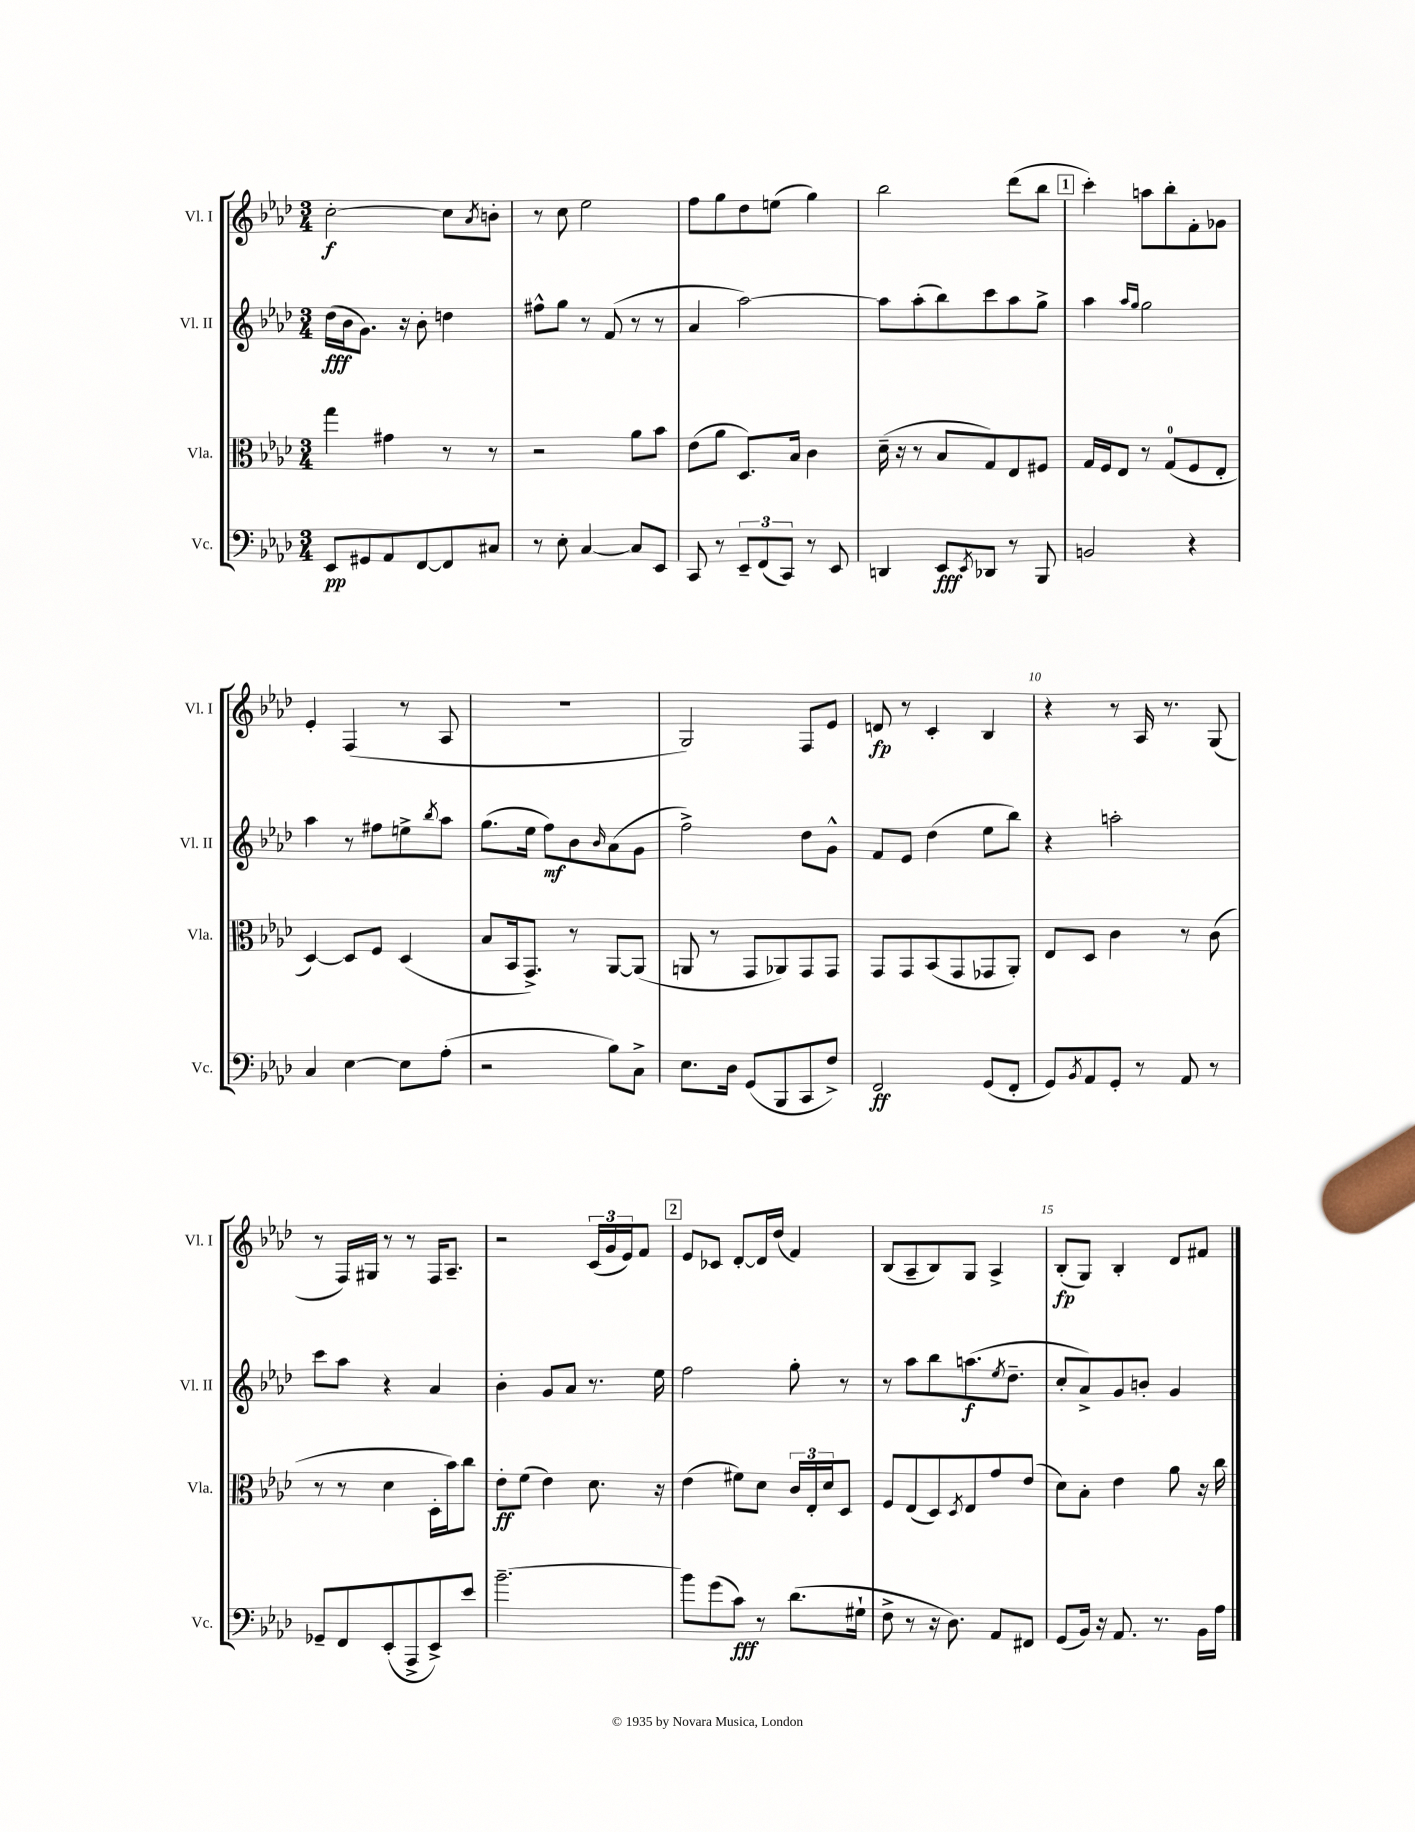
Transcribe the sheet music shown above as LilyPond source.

<<
\new StaffGroup <<
\new Staff = "s0" \with { instrumentName = "Vl. I" shortInstrumentName = "Vl. I" } {
    \clef treble \key aes \major \numericTimeSignature \time 3/4
    c''2~-.\f c''8 \acciaccatura { aes'8 } b'8-. |
    r8 c''8 ees''2 |
    f''8 g''8 des''8 e''8( g''4) |
    bes''2 des'''8( bes''8 |
    \mark \markup { \box "1" } c'''4-.) a''8 bes''8-. f'8-. ges'8 |
    ees'4-. f4( r8 aes8 |
    R2. |
    g2) f8 ees'8 |
    d'8\fp r8 c'4-. bes4 |
    r4 r8 aes16 r8. g8( |
    r8 f16) gis16 r8 r8 f16 aes8.-- |
    r2 \tuplet 3/2 { c'16( g'16 ees'16) } f'8 |
    \mark \markup { \box "2" } ees'8 ces'8 des'8~-. des'16 des''16( f'4) |
    bes8( aes8-- bes8) g8 aes4-> |
    bes8-.\fp( g8) bes4-. des'8 fis'8 \bar "|." |
}
\new Staff = "s1" \with { instrumentName = "Vl. II" shortInstrumentName = "Vl. II" } {
    \clef treble \key aes \major \numericTimeSignature \time 3/4
    des''16\fff( bes'16 g'8.) r16 bes'8-. d''4 |
    fis''8-^ g''8 r8 f'8( r8 r8 |
    aes'4 aes''2~) |
    aes''8 aes''8-.( bes''8) c'''8 aes''8 g''8-> |
    \mark \markup { \box "1" } aes''4 \grace { aes''16 g''16 } g''2 |
    aes''4 r8 fis''8 e''8-> \acciaccatura { bes''8 } aes''8 |
    g''8.( ees''16 f''8\mf) bes'8 \grace { bes'16 } aes'8( g'8 |
    f''2->) des''8 g'8-^ |
    f'8 ees'8 des''4( ees''8 bes''8) |
    r4 a''2-. |
    c'''8 aes''8 r4 aes'4 |
    bes'4-. g'8 aes'8 r8. ees''16 |
    \mark \markup { \box "2" } f''2 g''8-. r8 |
    r8 aes''8 bes''8 a''8.\f( \acciaccatura { ees''8 } des''8.-- |
    c''8-. aes'8->) g'8 b'8-. g'4 \bar "|." |
}
\new Staff = "s2" \with { instrumentName = "Vla." shortInstrumentName = "Vla." } {
    \clef alto \key aes \major \numericTimeSignature \time 3/4
    g''4 gis'4 r8 r8 |
    r2 aes'8 bes'8 |
    ees'8( aes'8 des8.) bes16 c'4 |
    des'16--( r16 r8 bes8 g8) ees8 fis8 |
    \mark \markup { \box "1" } g16 f16 ees8 r8 g8-0( f8 ees8-. |
    des4~) des8 f8 des4( |
    bes8 bes,16 g,8.->) r8 aes,8~ aes,8( |
    a,8 r8 g,8 aes,8) g,8 g,8 |
    g,8 g,8 bes,8( g,8 ges,8 aes,8-.) |
    ees8 des8 c'4 r8 c'8( |
    r8 r8 des'4 des16-. bes'16) c''8 |
    ees'8-.\ff f'8( ees'4) des'8. r16 |
    \mark \markup { \box "2" } ees'4( fis'8) des'8 \tuplet 3/2 { c'16 ees16-. des'16 } des8 |
    f8 ees8( des8) \acciaccatura { des8 } ees8 g'8 ees'8( |
    des'8) bes8-. ees'4 aes'8 r16 c''16 \bar "|." |
}
\new Staff = "s3" \with { instrumentName = "Vc." shortInstrumentName = "Vc." } {
    \clef bass \key aes \major \numericTimeSignature \time 3/4
    ees,8\pp gis,8 aes,8 f,8~ f,8 cis8 |
    r8 ees8-. c4~ c8 ees,8 |
    c,8 r8 \tuplet 3/2 { ees,8-- f,8( c,8) } r8 ees,8 |
    d,4 ees,8\fff \acciaccatura { ees,8 } des,8 r8 bes,,8 |
    \mark \markup { \box "1" } b,2 r4 |
    c4 ees4~ ees8 aes8-.( |
    r2 bes8) c8-> |
    ees8. des16 g,8( bes,,8 c,8 f8->) |
    f,2\ff g,8( f,8-. |
    g,8) \acciaccatura { bes,8 } aes,8 g,8-. r8 aes,8 r8 |
    ges,8-- f,8 ees,8-.( aes,,8-> ees,8->) ees'8 |
    bes'2.~-- |
    \mark \markup { \box "2" } bes'8 g'8( c'8\fff) r8 des'8.( gis16-! |
    f8-> r8 r16 des8.) aes,8 fis,8 |
    g,8( bes,16) r16 aes,8. r8. bes,16 aes16 \bar "|." |
}
>>
>>
\layout { \context { \Score \override BarNumber.break-visibility = ##(#f #t #t) barNumberVisibility = #(every-nth-bar-number-visible 5) } }
